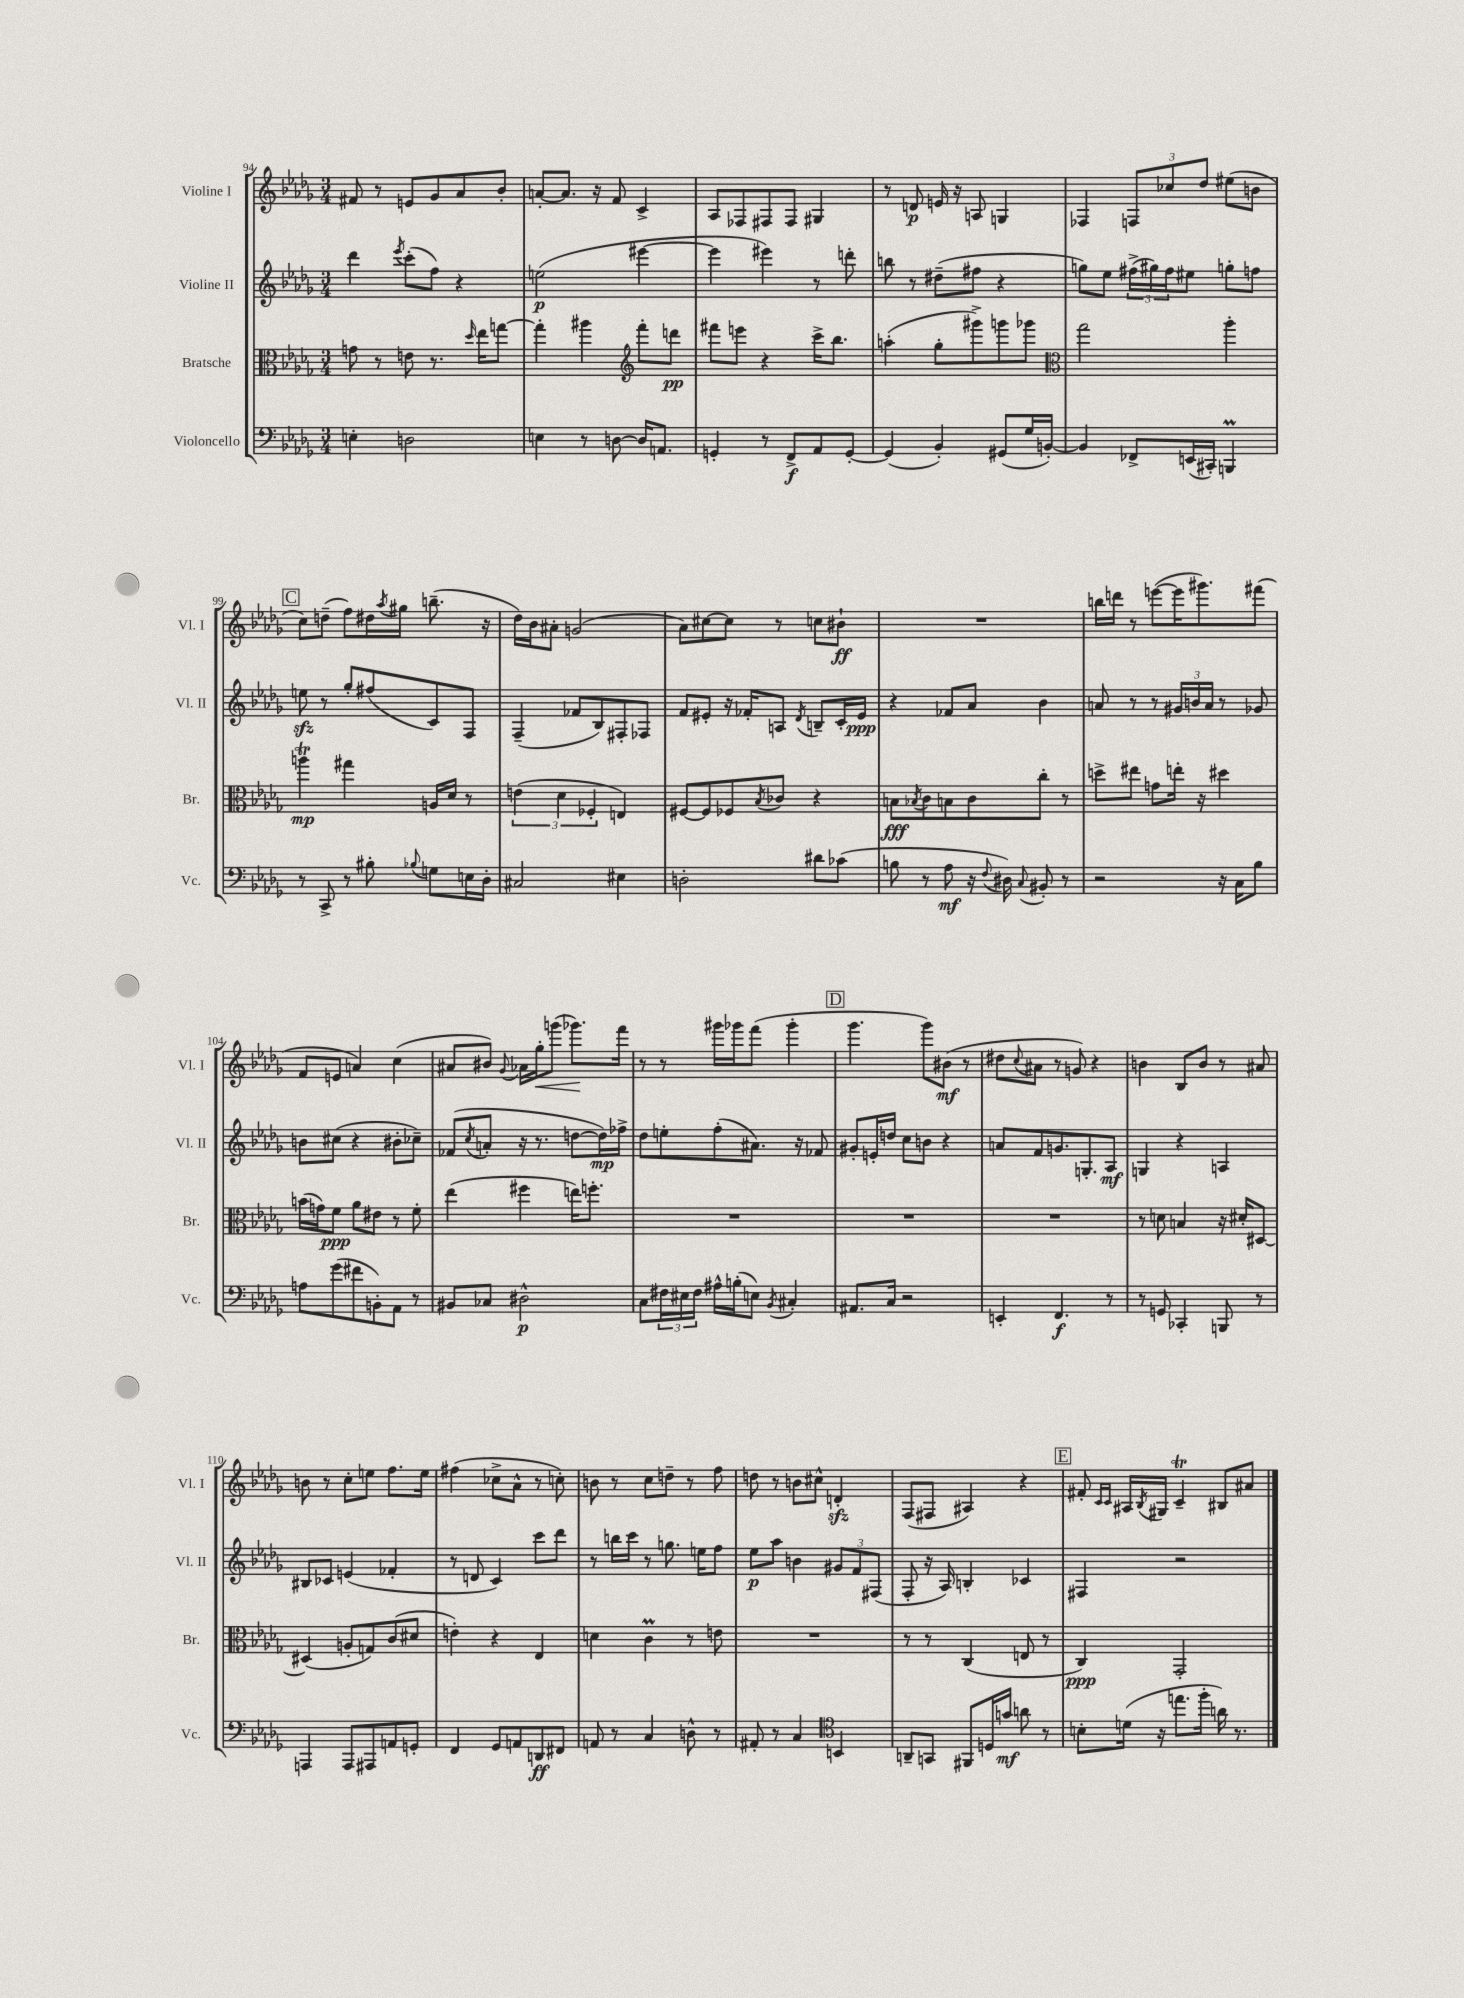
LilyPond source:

<<
\new StaffGroup <<
\new Staff = "s0" \with { instrumentName = "Violine I" shortInstrumentName = "Vl. I" } {
    \clef treble \key des \major \numericTimeSignature \time 3/4
    fis'8 r8 e'8 ges'8 aes'8 bes'8-. |
    a'8~-. a'8. r16 f'8 c'4-> |
    aes8 fes8 fis8 fis8 gis4 |
    r8 d'8\p e'16 r16 a8 g4 |
    fes4 \tuplet 3/2 { f8 ces''8 des''8 } eis''8( b'8 |
    \mark \markup { \box "C" } c''8) d''8--( f''8) dis''16 \acciaccatura { aes''8 } gis''16 b''8.--( r16 |
    des''16) bes'16 ais'8-. g'2( |
    aes'8) cis''8~ cis''8 r8 c''8 bis'8-!\ff |
    R2. |
    b''16 d'''16 r8 e'''8~( e'''16 gis'''8.) fis'''8( |
    f'8 e'8 a'4) c''4( |
    ais'8 bis'8) \appoggiatura { ges'8 } aes'16 ges''16-.\< g'''8( ges'''8.\!) f'''16 |
    r8 r8 gis'''16 ges'''16 f'''8( ges'''4-. |
    \mark \markup { \box "D" } ges'''4. ges'''8) bis'8\mf( r8 |
    dis''8 \appoggiatura { c''8 } ais'8 r8 g'8) r4 |
    b'4 bes8 b'8 r8 ais'8 |
    b'8 r8 c''8-. e''8 f''8. e''16 |
    fis''4( ces''8-> aes'8-^ r8 c''8-.) |
    b'8 r8 c''8 d''8-- r8 f''8 |
    d''8 r8 b'8 cis''8-^ d'4-.\sfz |
    f8( fis8 ais4) r4 |
    \mark \markup { \box "E" } fis'8-. \grace { c'16 c'16 } ais16 \acciaccatura { bes8 } gis16 c'4--\trill bis8 ais'8 \bar "|." |
}
\new Staff = "s1" \with { instrumentName = "Violine II" shortInstrumentName = "Vl. II" } {
    \clef treble \key des \major \numericTimeSignature \time 3/4
    des'''4 \acciaccatura { ees'''8 } c'''8-.( f''8) r4 |
    e''2\p( eis'''4~ |
    eis'''4 eis'''4) r8 d'''8-. |
    b''8 r8 dis''8--( fis''8 r4 |
    g''8) ees''8 \tuplet 3/2 { fis''16->( gis''16) fis''16 } eis''8 g''8-. f''8 |
    \mark \markup { \box "C" } e''8\sfz r8 ges''8-. fis''8( c'8) f8 |
    f4--( fes'8 bes8) fis8-. fes8 |
    f'8 eis'8-. r16 fes'16-. a8 \acciaccatura { des'8 } b8-- c'16-. eis'16\ppp |
    r4 fes'8 aes'8 bes'4 |
    a'8 r8 r8 \tuplet 3/2 { gis'16 b'16 a'16 } r8 ges'8 |
    b'8 cis''8( r4 bis'8-. ces''8--) |
    fes'8( \acciaccatura { c''8 } a'8-. r16 r8. d''8~ d''16\mp) fes''16-> |
    des''8 e''8-. f''8-.( ais'8.) r16 fes'8 |
    \mark \markup { \box "D" } gis'8-. e'16-. d''16 c''8 b'8 r4 |
    a'8 f'8 g'8. g8.-. aes8\mf |
    g4 r4 a4 |
    bis8 ces'8 e'4( fes'4-. |
    r8 d'8 c'4) c'''8 des'''8 |
    r8 b''16 c'''16 r8 g''8. e''16 f''8 |
    ees''8\p aes''8 b'4 \tuplet 3/2 { gis'8 f'8 fis8( } |
    f8-. r16 aes16) b4-. ces'4 |
    \mark \markup { \box "E" } fis4 r2 \bar "|." |
}
\new Staff = "s2" \with { instrumentName = "Bratsche" shortInstrumentName = "Br." } {
    \clef alto \key des \major \numericTimeSignature \time 3/4
    g'8 r8 e'8 r8. \grace { des''16 } ees''16 g''8~ |
    g''4-. ais''4 \clef treble f'''8-. d'''8\pp |
    fis'''8 e'''8 r4 c'''16-> bes''8. |
    a''4-.( ges''8-. gis'''8->) g'''8 ges'''8 |
    \clef alto ges''2 aes''4-. |
    \mark \markup { \box "C" } a''4\trill\mp gis''4 a16 des'16 r8 |
    \tuplet 3/2 { e'4( des'4 fes4-. } e4) |
    fis8~ fis8 fes8 \acciaccatura { bes8 } ces'8 r4 |
    b8\fff \acciaccatura { bes8 } c'8 b8 c'8 c''8-. r8 |
    d''8-> eis''8 g'8 e''16-. r16 dis''4 |
    b'16( g'16) f'8\ppp aes'8 eis'8 r8 f'8-. |
    ees''4( fis''4 e''16) f''8.-. |
    R2. |
    \mark \markup { \box "D" } R2. |
    R2. |
    r8 d'8 b4 r16 dis'16-. dis8~ |
    dis4( a8-. g8) c'8( dis'8 |
    e'4-.) r4 ees4 |
    d'4 c'4\prall r8 e'8 |
    R2. |
    r8 r8 c4( e8 r8 |
    \mark \markup { \box "E" } c4\ppp) ges,2-. \bar "|." |
}
\new Staff = "s3" \with { instrumentName = "Violoncello" shortInstrumentName = "Vc." } {
    \clef bass \key des \major \numericTimeSignature \time 3/4
    e4-. d2 |
    e4 r8 d8~ d16 a,8. |
    g,4-. r8 f,8->\f aes,8 g,8~-. |
    g,4( bes,4-.) gis,8( ges16 b,16~-.) |
    b,4 fes,8-> e,16( cis,16-.) b,,4\prall |
    \mark \markup { \box "C" } r8 c,8-> r8 bis8-. \appoggiatura { bes8 } g8 e16 des16-. |
    cis2 eis4 |
    d2-. dis'8 ces'8( |
    b8 r8 aes8\mf r16 \appoggiatura { f8 } dis16) \appoggiatura { c8 } bis,8-. r8 |
    r2 r16 c16 bes8 |
    a8 ges'8( fis'8 b,8-.) aes,8 r8 |
    bis,8 ces8 dis2-^\p |
    c8 \tuplet 3/2 { fis16 eis16 fis16 } ais16-^ b16-.( e8) \acciaccatura { bes,8 } cis4-. |
    \mark \markup { \box "D" } ais,8. c16 r2 |
    e,4-. f,4.\f r8 |
    r8 g,8 ces,4-. b,,8 r8 |
    a,,4 a,,8 ais,,8 a,8 g,8-. |
    f,4 ges,8 a,8 d,8\ff fis,8 |
    a,8 r8 c4 d8-^ r8 |
    ais,8-. r8 c4 \clef tenor b,4 |
    a,8-- g,8 fis,8 d16 g'16\mf a'8 r8 |
    \mark \markup { \box "E" } b8-. d'16( r16 e''8. f''16-. a'16) r8. \bar "|." |
}
>>
>>
\layout { \context { \Score currentBarNumber = #94 } }
